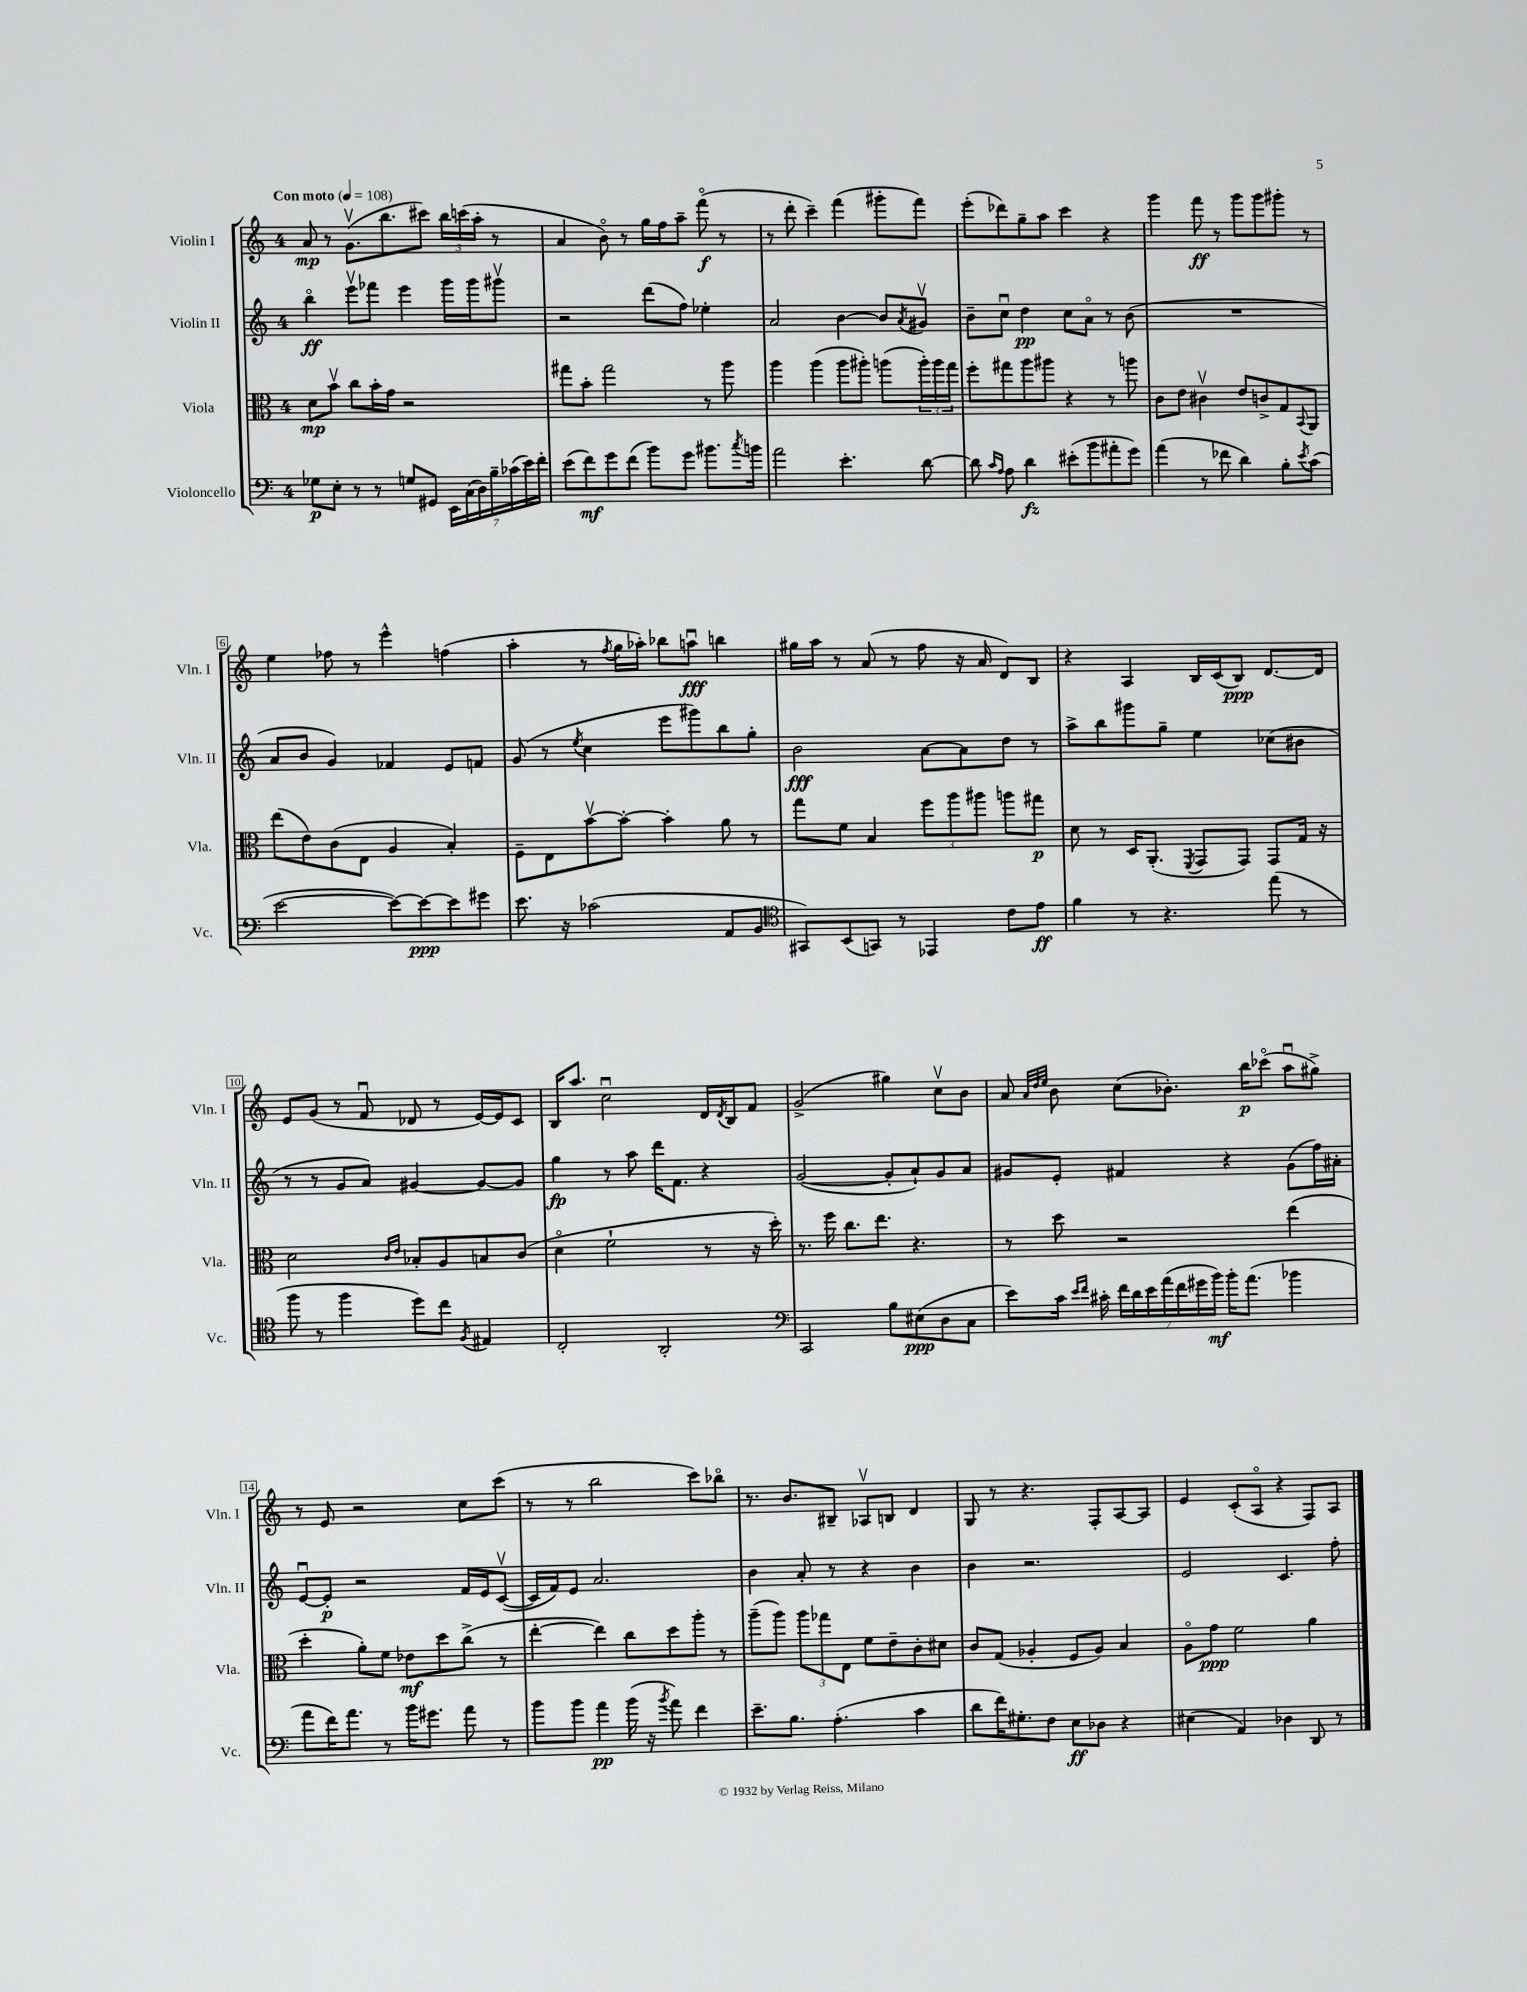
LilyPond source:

<<
\new StaffGroup <<
\new Staff = "s0" \with { instrumentName = "Violin I" shortInstrumentName = "Vln. I" } {
    \clef treble \key c \major \once \override Staff.TimeSignature.style = #'single-digit \time 4/4 \tempo "Con moto" 4 = 108
    a'8\mp r8 g'8.\upbow( b''8. cis'''8) \tuplet 3/2 { b''16 c'''16( a''16-. } r8 |
    a'4 b'8\flageolet) r8 g''16 f''16 a''8-- f'''8\flageolet\f( r8 |
    r8 d'''8-. c'''4--) f'''4( gis'''8-. f'''8) |
    e'''8-.( des'''8) g''8-- a''8 c'''4 r4 |
    g'''4 f'''8\ff r8 g'''8 g'''8 gis'''8-. r8 |
    e''4 fes''8 r8 e'''4-^ f''4( |
    a''4-. r8 \acciaccatura { f''8 } g''16 aes''16-.) bes''8 a''8\downbow\fff b''4 |
    gis''16 a''16 r8 a'8( r8 f''8 r16 a'16 d'8) b8 |
    r4 a4 b16 c'16( b8\ppp) d'8.~ d'16 |
    e'8 g'8( r8 f'8\downbow des'8 r8 e'16~) e'16 c'8 |
    b16 a''8. c''2\downbow d'16 \acciaccatura { d'8 } b16 f'8 |
    g'2->( gis''4) c''8\upbow b'8 |
    a'8 \grace { a'32 d''32 e''32 } b'8 c''8( bes'8.-.) b''16\p ces'''8\flageolet( a''8\downbow gis''8->) |
    r8 e'8 r2 c''8 c'''8( |
    r8 r8 b''2 c'''8) bes''8\flageolet |
    r8. b'8. bis8-- aes8\upbow b8 d'4 |
    g8 r8 r4. f8-. a8~ a8 |
    e'4 c'8-.( a8\flageolet r4 f8) a8 \bar "|." |
}
\new Staff = "s1" \with { instrumentName = "Violin II" shortInstrumentName = "Vln. II" } {
    \clef treble \key c \major \once \override Staff.TimeSignature.style = #'single-digit \time 4/4
    b''4\flageolet\ff e'''8\upbow fes'''8 e'''4 g'''16 g'''16 gis'''8\upbow |
    r2 d'''8( f''8) ees''4-. |
    a'2 b'4~ b'8 \acciaccatura { a'8 } gis'8\upbow |
    b'8-- c''8\downbow d''4\pp c''8 a'8\flageolet r8 b'8( |
    R1 |
    a'8 b'8 g'4) fes'4 e'8 f'8 |
    g'8( r8 \acciaccatura { e''8 } c''4 e'''8 gis'''8) b''8 g''8-. |
    b'2\fff a'8~ a'8 d''8 r8 |
    a''8-> b''8 gis'''8 g''8-- e''4 ces''8( bis'8 |
    r8 r8 g'8 a'8) gis'4~ gis'8~ gis'8 |
    g''4\fp r8 a''8 d'''16 f'8. r4 |
    g'2~( g'8-. a'8-!) g'8 a'8 |
    gis'8 e'8-. fis'4 r4 gis'8( f''16) ais'16-. |
    e'8~\downbow e'8-.\p r2 f'16 e'16 c'8~\upbow( |
    c'16 f'16) e'8 a'2. |
    b'4 a'8-. r8 r4 b'4 |
    b'4 r2. |
    e'2 c'4. f''8-. \bar "|." |
}
\new Staff = "s2" \with { instrumentName = "Viola" shortInstrumentName = "Vla." } {
    \clef alto \key c \major \once \override Staff.TimeSignature.style = #'single-digit \time 4/4
    d'8\mp b'8\upbow c''8 b'16-. g'16 r2 |
    gis''8 b'8-. gis''2 r8 a''8 |
    a''4 a''4( a''8 ais''8-.) a''8( \tuplet 3/2 { a''16-.) a''16 g''16 } |
    f''8-. gis''8 a''8 ais''8 r4 r8 a''8 |
    c'8 e'8 cis'4\upbow e'8 c'8-> g8 \appoggiatura { b,8 } a,8 |
    e''8( e'8) c'8( e8 a4 b4-.) |
    f8-- e8 b'8~\upbow b'8~-. b'4-. a'8 r8 |
    g''8 f'8 b4 \tuplet 3/2 { f''8 a''8 ais''8 } a''8 gis''8\p |
    d'8 r8 d16 a,8.-.( \acciaccatura { f,8 } g,8 g,8) g,8 g16 r16 |
    d'2 \grace { c'16 e'16 } bes8-. a8 b8 c'8( |
    d'4\flageolet f'2-! r8 r16 d''16-.) |
    r8. f''16 c''8. e''8. r4. |
    r8 d''8 r2 e''4( |
    d''4-. a'8-.) f'8 ees'8\mf d''8 c''8->( r8 |
    e''4~-. e''4) c''8 d''8 a''8-. r8 |
    a''8--( a''8) \tuplet 3/2 { a''8 ges''8 e8 } f'8 e'8-- c'8-. dis'8 |
    c'8 g8( aes4-. f8 aes8) b4 |
    a8\flageolet g'8\ppp f'2 a'4 \bar "|." |
}
\new Staff = "s3" \with { instrumentName = "Violoncello" shortInstrumentName = "Vc." } {
    \clef bass \key c \major \once \override Staff.TimeSignature.style = #'single-digit \time 4/4
    ges8\p e8-. r8 r8 g8 gis,8 \tuplet 7/4 { e,16 c16( d16) b16-- ces'16( e'16) f'16-. } |
    e'8( f'8\mf) g'8 f'8( b'8) g'8 bis'8. \acciaccatura { c''8 } b'16 |
    a'2 e'4.-. d'8~ |
    d'8 \grace { c'16 a16 } a8 d'4\fz eis'8-.( b'8 ais'8-. g'8) |
    a'4( r8 fes'8 d'4) b8-. \acciaccatura { e'8 } c'8( |
    e'2~ e'8~) e'8~\ppp e'8 gis'8 |
    e'8. r16 ces'2( a,8 b,8 |
    \clef tenor gis,8) b,8( g,8) r8 ees,4 c'8 e'8\ff |
    f'4 r8 r4. e''8( r8 |
    f''8 r8 f''4 d''8) c''8 \acciaccatura { f8 } eis4 |
    c2-. a,2-. |
    \clef bass c,2 b8 eis8\ppp( d8 c8 |
    e'8) c'16 \grace { e'16 f'16 } cis'16-. \tuplet 7/4 { f'16 d'16 e'16 a'16( f'16 gis'16 b'16\mf) } b'16-. a'8.( bes'4 |
    a'8 f'16) a'8. r8 b'16 gis'8. a'8 r8 |
    b'8 b'8 a'4\pp b'16( r16 \acciaccatura { b'8 } a'8) f'4 |
    e'8.-- b8. a4.-.( c'4 |
    d'8 f'16) gis8.-. f8 e8\ff des8 r4 |
    eis4( a,4) des4 d,8 r8 \bar "|." |
}
>>
>>
\layout { \context { \Score \override BarNumber.stencil = #(make-stencil-boxer 0.1 0.3 ly:text-interface::print) } }
